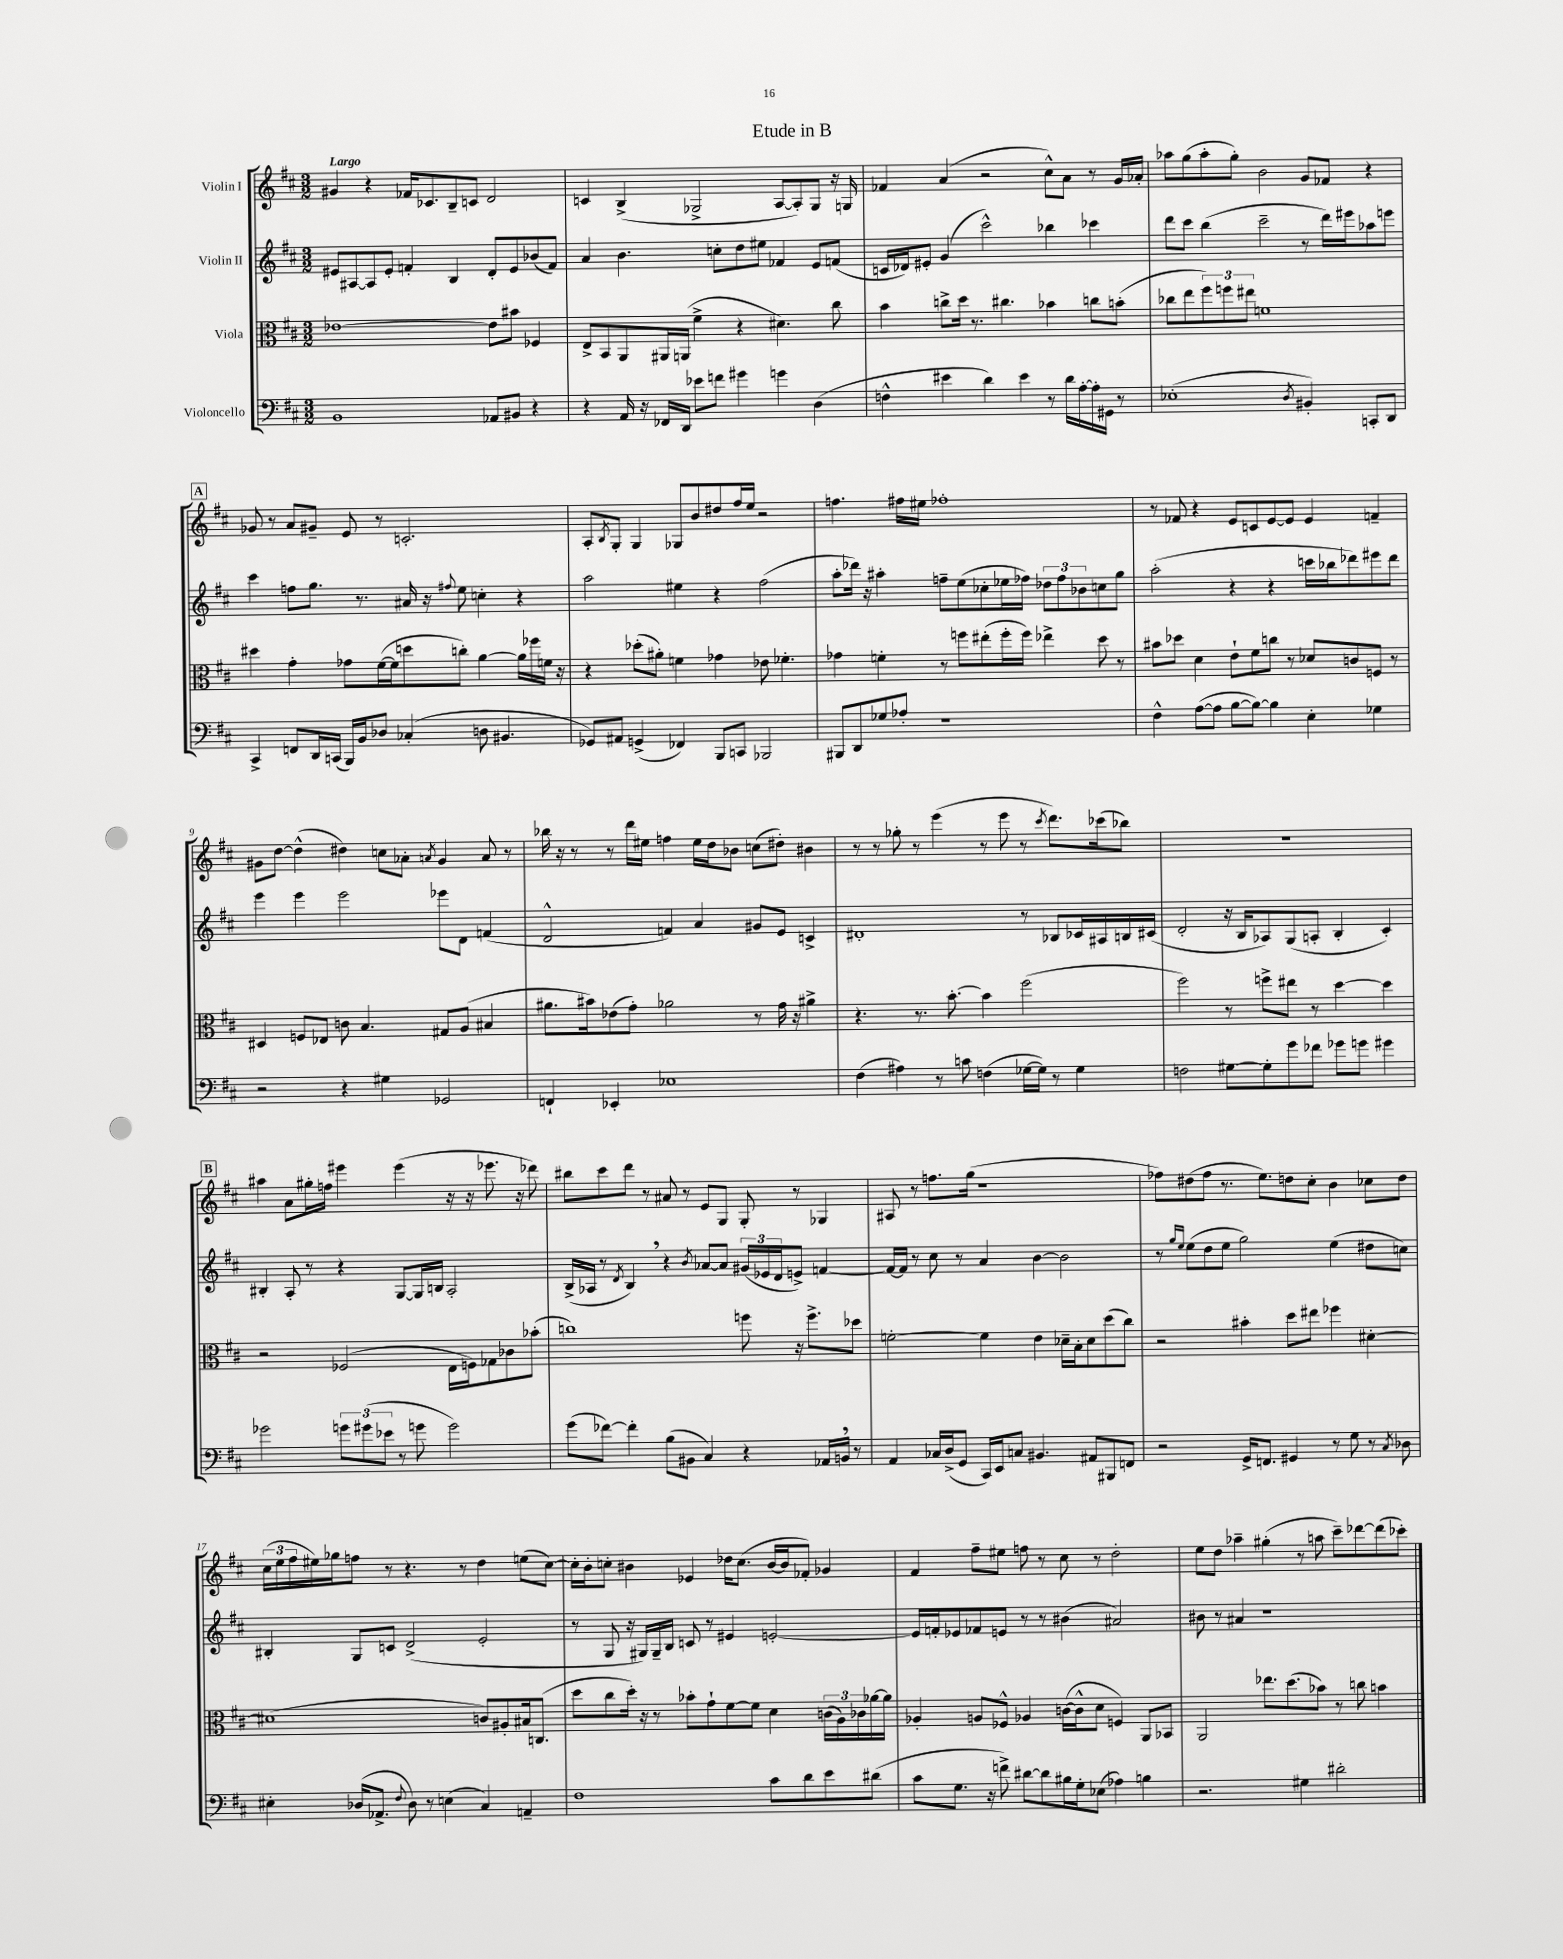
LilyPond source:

\header { title = "Etude in B" }
<<
\new StaffGroup <<
\new Staff = "s0" \with { instrumentName = "Violin I" } {
    \clef treble \key d \major \numericTimeSignature \time 3/2 \tempo "Largo"
    gis'4 r4 fes'16 ces'8. b8-- c'8 d'2 |
    c'4 b4->( ges2-> a8~ a8-.) ges8 r16 g16 |
    fes'4 a'4( r2 cis''8-^) a'8 r8 g'16 aes'16-. |
    aes''8 g''8( aes''8-. g''8-.) b'2 g'8 fes'8 r4 |
    \mark \markup { \box "A" } ges'8 r8 a'8 gis'8-- e'8 r8 c'2.-. |
    a8-. \acciaccatura { b8 } g8-. g4 ges8 b'8 dis''8 fis''16 e''16 r2 |
    f''4. fis''16 eis''16 fes''1-. |
    r8 fes'8 r4 e'8 c'8 e'8~ e'8 e'4 f'4-- |
    gis'8 d''8~ d''4-^( dis''4) c''8 aes'8-. \acciaccatura { a'8 } gis'4 a'8 r8 |
    bes''16 r16 r8 r8 d'''16 eis''16 f''4 eis''16 d''16 bes'8 c''8( dis''8-.) bis'4 |
    r8 r8 ges''8-. r8 e'''4( r8 e'''8 r8 \acciaccatura { cis'''8 } d'''8.) ces'''16( bes''8) |
    R1. |
    \mark \markup { \box "B" } ais''4 a'8 gis''16-. f''16 eis'''4 eis'''4( r16 r16 ees'''8. r16 des'''8) |
    bis''8 cis'''8 d'''8 r8 ais'8 r8 e'8 g8 g8-. r8 ges4 |
    ais8 r8 f''8. g''16( r1 |
    fes''8) dis''8( fes''8 r8. e''8.) d''8 cis''8-. b'4 ces''8 d''8 |
    \tuplet 3/2 { cis''16( e''16 fis''16 } eis''16) ges''16 f''8 r8 r4. r8 d''4 e''8( cis''8~) |
    cis''16-. b'16-. c''8-. bis'4 ees'4 des''16 c''8.( bis'16~ bis'16 fes'8-.) ges'4 |
    fis'4 fis''8-- eis''8 f''8 r8 cis''8 r8 d''2-. |
    e''8 d''8 aes''4-- gis''4-.( r8 a''8 cis'''8--) des'''8~ des'''8( ces'''8-.) \bar "|." |
}
\new Staff = "s1" \with { instrumentName = "Violin II" } {
    \clef treble \key d \major \numericTimeSignature \time 3/2
    eis'8 ais8~ ais8 eis'8-. f'4-. b4 d'8-. eis'8 bes'8( f'8) |
    a'4 b'4. c''8-. d''8 eis''8 fes'4 e'8 f'8( |
    c'16 des'16) eis'8-. g'4( cis'''2-^) bes''4 ces'''4 |
    d'''8 cis'''8 b''4( cis'''2-- r8 d'''16) eis'''16 aes''8 e'''8 |
    \mark \markup { \box "A" } cis'''4 f''8 g''8. r8. ais'16 r16 \appoggiatura { fis''8 } e''8 c''4-. r4 |
    a''2 eis''4 r4 fis''2( |
    a''8-. des'''16) r16 ais''4-. f''8-- e''8( ces''8-. ees''16 fes''16) \tuplet 3/2 { des''8 fes''8 bes'8 } c''8 g''8 |
    a''2-.( r4 r4 c'''16 bes''16 des'''8) eis'''8 des'''8 |
    e'''4 e'''4 e'''2 ees'''8 d'8 f'4( |
    d'2-^ f'4) a'4 gis'8 e'8 c'4-> |
    dis'1-. r8 bes8 ces'16 ais16 b16 cis'16( |
    d'2-. r16 b16 aes8) g8( a8-. b4-. cis'4-.) |
    \mark \markup { \box "B" } bis4-. a8-. r8 r4 g8~ g16 b16 a2-. |
    b16->( aes16 r8 \acciaccatura { d'8 } b4) \breathe r4 \acciaccatura { b'8 } aes'8~ aes'8 \tuplet 3/2 { gis'16( ees'16 d'16 } e'8->) f'4~ |
    f'16~ f'16 r8 cis''8 r8 a'4 b'4~ b'2 |
    r8 \grace { g''16 e''16 } e''8( d''8 e''8 g''2) e''4( dis''8 c''8) |
    bis4-. g8 c'8 d'2->( e'2-. |
    r8 g8 r16 gis16) gis16-- b16 c'8 r8 eis'4 e'2~-. |
    e'16 f'16-. ees'8 fes'8 e'8 r8 r8 bis'4( ais'2) |
    bis'8 r8 ais'4 r1 \bar "|." |
}
\new Staff = "s2" \with { instrumentName = "Viola" } {
    \clef alto \key d \major \numericTimeSignature \time 3/2
    ees'1~ ees'8 bis'8 fes4 |
    e8-> b,8 a,8 ais,16 a,16( fis'4-> r4 dis'4.) cis''8 |
    b'4 c''8-> d''16 r8. cis''4. bes'4 c''8 b'8-.( |
    ces''8 e''8 \tuplet 3/2 { fis''8) f''8 eis''8 } f'1 |
    \mark \markup { \box "A" } dis''4 g'4-. ges'8 fis'16~( fis'16 d''8 c''8-.) a'4~ a'16 fes''16 f'16 r16 |
    r4 des''8-.( ais'8-.) f'4 ges'4 ees'8 fes'4.-. |
    ges'4 f'4-. r8 f''8 eis''8-.( f''16-. f''16) ees''4-> d''8 r8 |
    bis'8 des''8 d'4 e'8-! fis'8 c''8 r8 des'8 c'8 f8 r8 |
    dis4 f8 ees8 c'8 b4. gis8 a8( bis4 |
    ais'8. bis'16) ees'8( g'8-.) aes'2 r8 g'16 r16 ais'4-> |
    r4. r8. b'8.~-. b'4 fis''2( |
    fis''2) r8 f''8-> eis''8 r8 d''4~ d''4 |
    \mark \markup { \box "B" } r2 fes2( e16 f16) ges8 ces'8 bes'8-.( |
    c''1) f''8 r16 f''8.-> des''8 |
    f'2~-. f'4 e'4 des'16-- b16-. des'8 d''8( cis''8) |
    r2 bis'4-. d''8 eis''8 fes''4 dis'4~-. |
    dis'1( c'8) ais8-. bis16 c8.( |
    d''8 cis''8 d''16-.) r16 r8 bes'8-. g'8-! fis'8~ fis'8 d'4 \tuplet 3/2 { c'16( a16) ces'16 } aes'16~ aes'16 |
    aes4-. a8 fes8-^ aes4 c'16~( c'16-^ d'8 f4) a,8 bes,8 |
    a,2 ees''8. d''8.( bes'8) r8 c''8 b'4 \bar "|." |
}
\new Staff = "s3" \with { instrumentName = "Violoncello" } {
    \clef bass \key d \major \numericTimeSignature \time 3/2
    b,1 aes,8 bis,8 r4 |
    r4 a,16 r16 fes,16 d,16 ees'8 f'8 gis'4 g'4 d4( |
    f4-^ eis'4 d'4) eis'4 r8 d'16 a16~-. a16-. gis,16 r8 |
    ees1-.( \acciaccatura { d8 } bis,4-.) c,8-. d,8 |
    \mark \markup { \box "A" } cis,4-> f,8 d,16 c,16( b,,16) b,16 des8 ces4-.( d8 bis,4. |
    ges,8) ais,8 g,4->( fes,4) b,,8 c,8 bes,,2 |
    bis,,8 d,8 ges8 aes8-. r1 |
    fis4-^ a8~( a8 b8~ b8~) b4 e4-. ges4 |
    r2 r4 gis4 ges,2 |
    f,4-! ees,4-. ees1 |
    fis4( ais4) r8 c'8 f4( ges16~ ges16) r8 ges4 |
    f2 gis8~ gis8-. g'8 fes'8 ges'8 g'8 gis'4 |
    \mark \markup { \box "B" } ges'2 \tuplet 3/2 { g'8 gis'8( ees'8 } r8 g'8 g'2) |
    g'8( fes'8~) fes'4-. b8( bis,8 cis4) r4 aes,16 b,16 \breathe r8 |
    a,4 ces16 d16->( g,8 cis,16) e,16 c8 bis,4. ais,8 bis,,8 f,8 |
    r2 g,16-> f,8. gis,4 r8 g8 r8 \acciaccatura { cis8 } des8 |
    eis4-. des16( aes,8.-> \appoggiatura { fis8 } des8) r8 e4( cis4) a,4-- |
    fis1 cis'8 d'8 e'8 dis'8( |
    cis'8 g8. r16 f'8->) dis'8~ dis'8 bis16 g16-. ees8( aes4) b4 |
    r2. gis4 dis'2-. \bar "|." |
}
>>
>>
